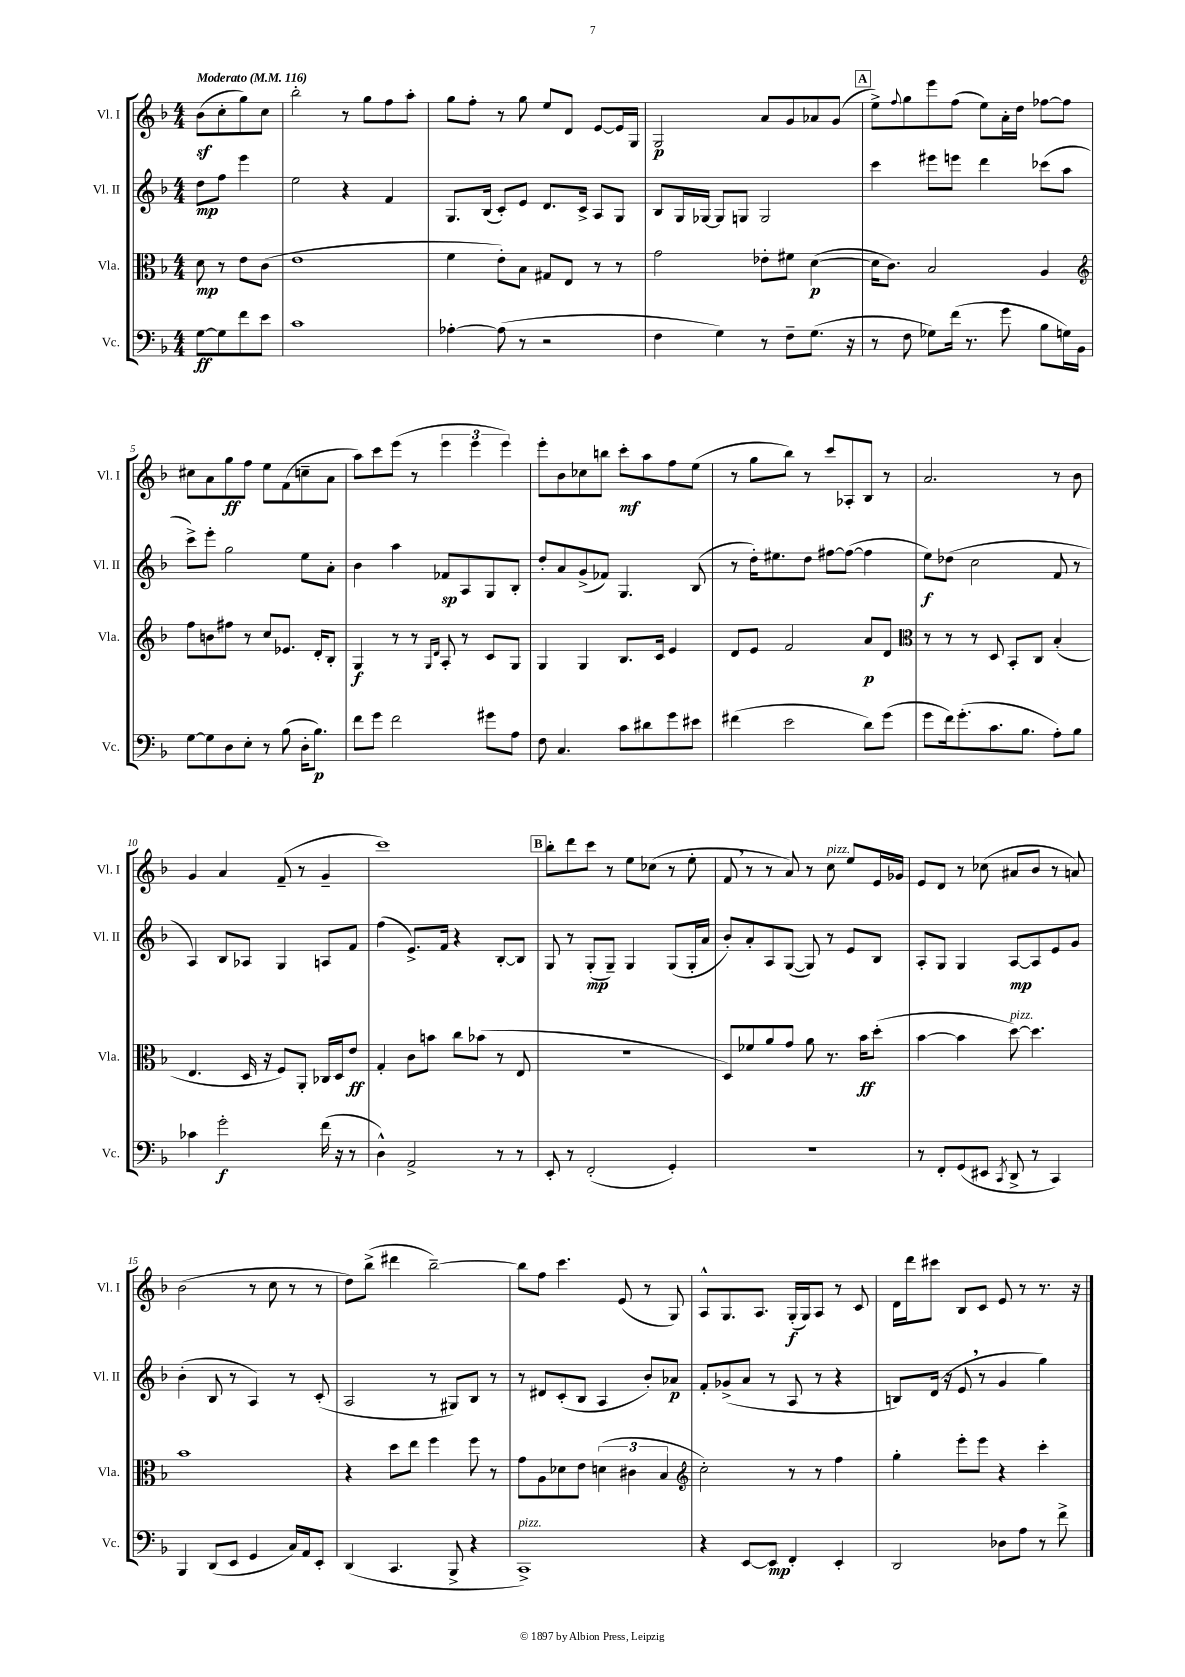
<<
\new StaffGroup <<
\new Staff = "s0" \with { instrumentName = "Vl. I" shortInstrumentName = "Vl. I" } {
    \clef treble \key f \major \numericTimeSignature \time 4/4 \partial 2 \tempo "Moderato" 4 = 116
    bes'8\sf( c''8-. g''8) c''8 |
    bes''2-. r8 g''8 f''8 a''8-. |
    g''8 f''8-. r8 g''8 e''8 d'8 e'8~ e'16 g16 |
    g2\p a'8 g'8 aes'8 g'8( |
    \mark \markup { \box "A" } e''8->) \appoggiatura { f''8 } g''8 e'''8 f''8( e''8) a'16-. d''16 fes''8~ fes''8 |
    cis''8 a'8 g''8\ff f''8 e''8 f'8( c''8-- a'8 |
    a''8) c'''8 e'''8( r8 \tuplet 3/2 { e'''4 e'''4 e'''4) } |
    e'''8-. bes'8 ces''8 b''8 c'''8-.\mf a''8 f''8 e''8( |
    r8 g''8 bes''8) r8 c'''8 aes8-. bes8 r8 |
    a'2. r8 bes'8 |
    g'4 a'4 f'8--( r8 g'4-- |
    c'''1) |
    \mark \markup { \box "B" } bes''8-. d'''8 c'''8 r8 e''8 ces''8( r8 e''8-. |
    f'8 \breathe r8 r8 a'8) r8 c''8^\markup { \italic "pizz." } e''8 e'16 ges'16 |
    e'8 d'8 r8 ces''8( ais'8 bes'8 r8 a'8) |
    bes'2( r8 c''8 r8 r8 |
    d''8) bes''8->( dis'''4 bes''2~--) |
    bes''8 f''8 c'''4. e'8( r8 g8) |
    a8-^ g8. a8. g16-.\f( g16) a8 r8 c'8 |
    d'16 d'''16 cis'''8 bes8 c'8 e'8 r8 r8. r16 \bar "|." |
}
\new Staff = "s1" \with { instrumentName = "Vl. II" shortInstrumentName = "Vl. II" } {
    \clef treble \key f \major \numericTimeSignature \time 4/4 \partial 2
    d''8\mp f''8 e'''4 |
    e''2 r4 f'4 |
    g8. bes16( c'8-.) e'8 d'8. c'16-> a8 g8 |
    bes8 g16 ges16~ ges8 g8 g2 |
    \mark \markup { \box "A" } c'''4 eis'''8 e'''8 d'''4 ces'''8( a''8 |
    c'''8->) e'''8-. g''2 e''8 a'8-. |
    bes'4 a''4 fes'8\sp a8 g8 bes8-. |
    d''8-. a'8 g'8->( fes'8) g4. bes8( |
    r8 d''16-.) eis''8. d''8 fis''8~ fis''8~( fis''4 |
    e''8\f) des''8( c''2 f'8 r8 |
    a4) bes8 aes8 g4 a8 f'8 |
    f''4( e'8.->) f'16 r4 bes8~-. bes8 |
    \mark \markup { \box "B" } g8 r8 g8-.\mp( g8--) g4 g8( g16-. a'16 |
    bes'8-.) a'8-. a8 g8~( g8) r8 e'8 bes8 |
    a8-. g8 g4 a8~\mp a8 e'8 g'8 |
    bes'4-.( bes8 r8 a4) r8 c'8-.( |
    a2 r8 gis8) bes8 r8 |
    r8 dis'8 c'8-.( bes8 a4 bes'8-.) aes'8\p |
    f'8-. ges'8->( a'8 r8 a8 r8 r4 |
    b8) d'16( r16 e'8 \breathe r8 g'4 g''4) \bar "|." |
}
\new Staff = "s2" \with { instrumentName = "Vla." shortInstrumentName = "Vla." } {
    \clef alto \key f \major \numericTimeSignature \time 4/4 \partial 2
    d'8\mp r8 e'8 c'8( |
    e'1 |
    f'4 e'8-.) bes8 gis8 e8 r8 r8 |
    g'2 ees'8-. fis'8 d'4~\p( |
    \mark \markup { \box "A" } d'16 c'8.) bes2 a4 |
    \clef treble f''8 b'8 fis''8 r8 c''8 ees'8. d'16-. bes8-. |
    g4\f r8 r8 \grace { g16 d'16 } a8-. r8 c'8 g8 |
    g4 g4 bes8. c'16 e'4 |
    d'8 e'8 f'2 a'8\p d'8 |
    \clef alto r8 r8 r8 d8 bes,8-. c8 bes4-.( |
    e4. d16 r16 f8) a,8-. ces16 d16 e'8\ff |
    g4-. c'8 b'8 c''8 bes'8( r8 e8 |
    \mark \markup { \box "B" } R1 |
    d8) fes'8 a'8 g'8 a'8 r8. bes'16\ff d''8-.( |
    bes'4~ bes'4 d''8~^\markup { \italic "pizz." }) d''4. |
    bes'1 |
    r4 d''8 e''8 f''4 f''8 r8 |
    g'8 a8 des'8 e'8 \tuplet 3/2 { d'4( cis'4 bes4 } |
    \clef treble c''2-.) r8 r8 f''4 |
    g''4-. e'''8-. e'''8 r4 c'''4-. \bar "|." |
}
\new Staff = "s3" \with { instrumentName = "Vc." shortInstrumentName = "Vc." } {
    \clef bass \key f \major \numericTimeSignature \time 4/4 \partial 2
    g8~\ff g8 f'8 e'8 |
    c'1 |
    aes4~-. aes8( r8 r2 |
    f4 g4) r8 f8-- g8.( r16 |
    \mark \markup { \box "A" } r8 f8 ges8) f'16( r8. g'8 bes8 g16) bes,16 |
    g8~ g8 d8 e8-. r8 bes8( d16-. bes8.\p) |
    f'8 g'8 f'2 gis'8 a8 |
    f8 c4. c'8 dis'8 g'8 eis'8 |
    fis'4( e'2 d'8) g'8( |
    g'8 f'16) g'8.-.( c'8. bes8. a8-.) bes8 |
    ces'4 g'2-.\f f'16( r16 r8 |
    d4-^) a,2-> r8 r8 |
    \mark \markup { \box "B" } e,8-. r8 f,2-.( g,4-.) |
    R1 |
    r8 f,8-. g,8( eis,8 \acciaccatura { c,8 } d,8-> r8 c,4) |
    bes,,4 d,8( e,8 g,4 c16) a,16 e,8-. |
    d,4( c,4. bes,,8-> r4 |
    c,1->^\markup { \italic "pizz." }) |
    r4 e,8~ e,8\mp f,4-. e,4-. |
    d,2 des8 a8 r8 f'8-> \bar "|." |
}
>>
>>
